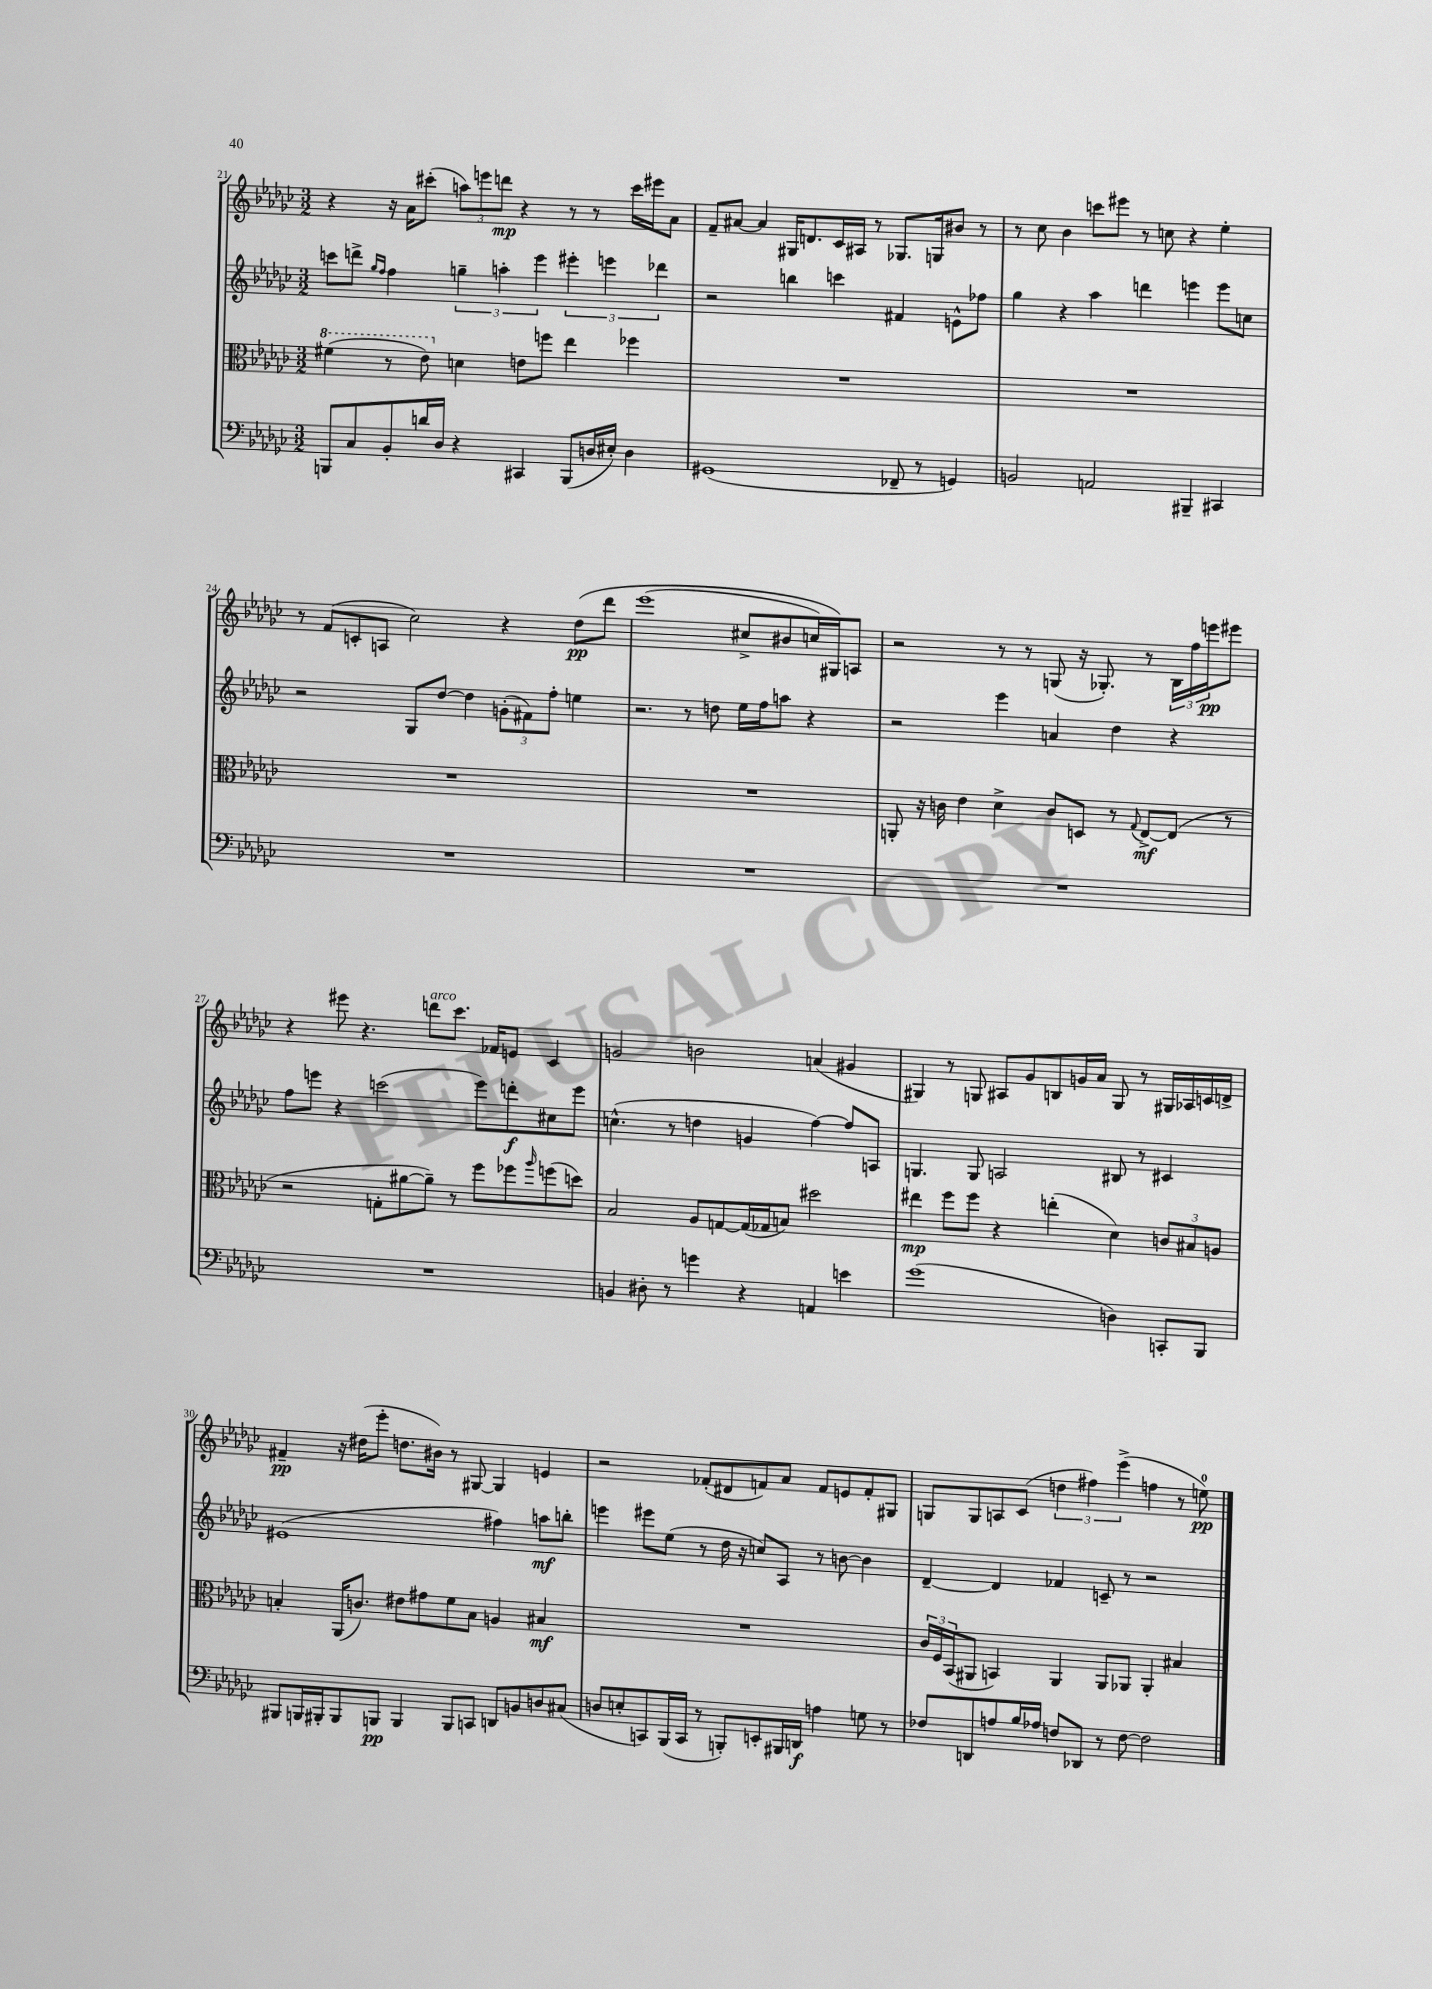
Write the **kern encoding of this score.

**kern	**dynam	**kern	**dynam	**kern	**dynam	**kern	**dynam
*part4	*part4	*part3	*part3	*part2	*part2	*part1	*part1
*staff4	*staff4	*staff3	*staff3	*staff2	*staff2	*staff1	*staff1
*clefF4	*	*clefC3	*	*clefG2	*	*clefG2	*
*k[b-e-a-d-g-c-]	*	*k[b-e-a-d-g-c-]	*	*k[b-e-a-d-g-c-]	*	*k[b-e-a-d-g-c-]	*
*M3/2	*	*M3/2	*	*M3/2	*	*M3/2	*
*	*	*8va	*	*	*	*	*
=21	=21	=21	=21	=21	=21	=21	=21
8BBBn/L	.	(4ff#X\	.	8cccn\L	.	4r	.
8C-/	.	.	.	8dddn^\J	.	.	.
.	.	.	.	16qqgg-/LL	.	.	.
.	.	.	.	16qqff/JJ	.	.	.
8BB-'/	.	8r	.	4ff\	.	16r	.
.	.	.	.	.	.	16a-\KL	.
16dn/L	.	8ee-\)	.	.	.	(8ccc#X'\J	.
16D-/JJ	.	.	.	.	.	.	.
*	*	*X8va	*	*	*	*	*
4r	.	4dn\	.	6ggn~\	.	12aan\L)	.
.	.	.	.	.	.	12eeen\	.
.	.	.	.	6aan'\	.	12dddn\J	mp
4CC#X/	.	8en\L	.	.	.	4r	.
.	.	.	.	6eee-\	.	.	.
.	.	8ffn\J	.	.	.	.	.
(8BBB/L	.	4ee-\	.	6eee#X'\	.	8r	.
16Dn/L	.	.	.	.	.	8r	.
.	.	.	.	6eeen\	.	.	.
16E#X'/JJ)	.	.	.	.	.	.	.
4D\	.	4ff-X\	.	.	.	16ccc#\LL	.
.	.	.	.	.	.	16eee#X\J	.
.	.	.	.	6ddd-X\	.	.	.
.	.	.	.	.	.	8a-\J	.
=22	=22	=22	=22	=22	=22	=22	=22
(1GG#X	.	1.r	.	2r	.	8f~/L	.
.	.	.	.	.	.	[8a#X/J	.
.	.	.	.	.	.	4a#/]	.
.	.	.	.	4bbn\	.	16G#X/KL	.
.	.	.	.	.	.	8.dn/	.
.	.	.	.	4cccn\	.	16c-/L	.
.	.	.	.	.	.	16A#X/JJ	.
.	.	.	.	.	.	8r	.
8FF-X~/	.	.	.	4f#X/	.	8.G-X/L	.
8r	.	.	.	.	.	.	.
.	.	.	.	.	.	16Gn/k	.
4GGn/)	.	.	.	8en^^\L	.	8b#X/J	.
.	.	.	.	8ff-X\J	.	8r	.
=23	=23	=23	=23	=23	=23	=23	=23
2BBn/	.	1.r	.	4gg-\	.	8r	.
.	.	.	.	.	.	8cc-\	.
.	.	.	.	4r	.	4b-\	.
2AAn/	.	.	.	4aa-\	.	8cccn\L	.
.	.	.	.	.	.	8eee#X\J	.
.	.	.	.	4dddn\	.	8r	.
.	.	.	.	.	.	8ccn\	.
4BBB#X~/	.	.	.	4eeen\	.	4r	.
4CC#X/	.	.	.	8eee\L	.	4ee-'\	.
.	.	.	.	8ccn\J	.	.	.
!!LO:LB:g=z
=24	=24	=24	=24	=24	=24	=24	=24
1.r	.	1.r	.	2r	.	8r	.
.	.	.	.	.	.	(8f/L	.
.	.	.	.	.	.	8cn'/	.
.	.	.	.	.	.	8An/J	.
.	.	.	.	8G-/L	.	2cc-\)	.
.	.	.	.	[8dd-/J	.	.	.
.	.	.	.	4dd-\]	.	.	.
.	.	.	.	(12gn'\L	.	4r	.
.	.	.	.	12f#X\)	.	.	.
.	.	.	.	12ff'\J	.	.	.
.	.	.	.	4een\	.	(8dd-\L	pp
.	.	.	.	.	.	8ddd-\J	.
=25	=25	=25	=25	=25	=25	=25	=25
1.r	.	1.r	.	2.r	.	(1eee-	.
.	.	.	.	8r	.	.	.
.	.	.	.	8ddn\	.	.	.
.	.	.	.	16ee-\LL	.	8cc#X^/L	.
.	.	.	.	16ff\J	.	.	.
.	.	.	.	8aan\J	.	8b#X/	.
.	.	.	.	4r	.	16ccn/L)	.
.	.	.	.	.	.	16G#X/J)	.
.	.	.	.	.	.	8An/J	.
=26	=26	=26	=26	=26	=26	=26	=26
1.r	.	8AAn'/	.	2r	.	2r	.
.	.	16r	.	.	.	.	.
.	.	16cn\	.	.	.	.	.
.	.	4e-\	.	.	.	.	.
.	.	4d-^\	.	4eee-\	.	8r	.
.	.	.	.	.	.	8r	.
.	.	8c/L	.	4an/	.	(8Gn/	.
.	.	8Dn/J	.	.	.	16r	.
.	.	.	.	.	.	8.G-X'/)	.
.	.	8r	.	4dd-\	.	.	.
.	.	8qqG-/	.	.	.	.	.
.	.	[8E-^/L	mf	.	.	8r	.
.	.	(8E-/J]	.	4r	.	24B-\LL	.
.	.	.	.	.	.	24ff\	.
.	.	.	.	.	.	24eeen\J	pp
.	.	8r	.	.	.	8eee#X\J	.
!!LO:LB:g=z
=27	=27	=27	=27	=27	=27	=27	=27
1.r	.	2r	.	8ff\L	.	4r	.
.	.	.	.	8eeen\J	.	.	.
.	.	.	.	4r	.	8eee#X\	.
.	.	.	.	.	.	4.r	.
.	.	8Gn'\L	.	(2cccn\	.	.	.
.	.	[8a#X\	.	.	.	.	.
!	!	!	!	!	!	!LO:TX:a:i:t=arco	!
.	.	8a#~\J])	.	.	.	8dddn\L	.
.	.	8r	.	.	.	8.ccc-\J	.
.	.	8ff\L	.	8eee\L)	.	.	.
.	.	.	.	.	.	16f-X/KL	.
.	.	8ff-X\	.	8dddn'\	f	8en/J	.
.	.	16qqaa-/	.	.	.	.	.
.	.	(8ffn\	.	8cc#X\	.	4c-/	.
.	.	8ddn\J)	.	8eee\J	.	.	.
=28	=28	=28	=28	=28	=28	=28	=28
4BBn/	.	2B-/	.	(4.ccn^^\	.	2gn/	.
8D#X'\	.	.	.	.	.	.	.
8r	.	.	.	8r	.	.	.
4gn\	.	8A-/L	.	4ddn\	.	2bn\	.
.	.	[8Gn/	.	.	.	.	.
4r	.	(16G/L]	.	4gn/	.	.	.
.	.	16G-X/J	.	.	.	.	.
.	.	8Bn/J)	.	.	.	.	.
4AAn/	.	2dd#X\	.	[4ff\)	.	(4an/	.
4en\	.	.	.	8ff/L]	.	4g#X/	.
.	.	.	.	8An/J	.	.	.
=29	=29	=29	=29	=29	=29	=29	=29
(1g-	.	4ee#X\	mp	4.Gn/	.	4G#X/)	.
.	.	8ff\L	.	.	.	8r	.
.	.	8ff\J	.	8G/	.	8Gn/	.
.	.	4r	.	2An/	.	8A#X/L	.
.	.	.	.	.	.	8g-/	.
.	.	(4een'\	.	.	.	8Bn/	.
.	.	.	.	.	.	16gn/L	.
.	.	.	.	.	.	16a-/JJ	.
4Dn\)	.	4d-\)	.	8B#X/	.	8G/	.
.	.	.	.	8r	.	8r	.
8CCn'/L	.	12cn/L	.	4c#X/	.	16G#X/LL	.
.	.	.	.	.	.	16A-X/	.
.	.	12B#X/	.	.	.	.	.
8BBB-/J	.	.	.	.	.	16cn/	.
.	.	12An/J	.	.	.	.	.
.	.	.	.	.	.	16dn^/JJ	.
!!LO:LB:g=z
=30	=30	=30	=30	=30	=30	=30	=30
8BBB#X/L	.	4Bn'/	.	(1e#X	.	4f#X~/	pp
16BBBn/L	.	.	.	.	.	.	.
16BBB#X'/J	.	.	.	.	.	.	.
8BBB#/	.	(16AA-/KL	.	.	.	16r	.
.	.	8.cn/J)	.	.	.	(16dd#X\KL	.
8BBBn/J	pp	.	.	.	.	8eee-'\J	.
4BBB/	.	8e#X\L	.	.	.	8.ddn\L	.
.	.	8g#X\	.	.	.	.	.
.	.	.	.	.	.	16b#X\Jk)	.
8BBB/L	.	8f\	.	.	.	8r	.
8CCn/J	.	8B\J	.	.	.	[8G#X/	.
8DDn/L	.	4An/	.	4ff#X\)	.	4G#/]	.
8BBn/	.	.	.	.	.	.	.
8Dn/	.	4B#X/	mf	8aan\L	mf	4en/	.
(8C#X/J	.	.	.	8bbn'\J	.	.	.
=31	=31	=31	=31	=31	=31	=31	=31
8Dn/L	.	1.r	.	4eeen\	.	2r	.
8En'/	.	.	.	.	.	.	.
8CCn/)	.	.	.	8eee#X\L	.	.	.
(16BBB-/L	.	.	.	(8ee-\J	.	.	.
16CC/JJ	.	.	.	.	.	.	.
8r	.	.	.	8r	.	(8f-X'/L	.
8BBBn'/L)	.	.	.	16dd-\	.	8d#X/	.
.	.	.	.	16r	.	.	.
8EEn'/	.	.	.	8ccn/L)	.	8fn/)	.
16BBB#X/L	.	.	.	8A-/J	.	8a-/J	.
16DDn/JJ	f	.	.	.	.	.	.
4An\	.	.	.	8r	.	8f/L	.
.	.	.	.	[8bn\	.	8en/	.
8Gn\	.	.	.	4b\]	.	8f'/	.
8r	.	.	.	.	.	8G#X/J	.
=32	=32	=32	=32	=32	=32	=32	=32
8F-X/L	.	24c-/LL	.	[4d-~/	.	8Gn/L	.
.	.	24F/	.	.	.	.	.
.	.	(24BB-/J	.	.	.	.	.
8DDn/	.	8AA#X/J	.	.	.	8G/	.
8An/	.	4BBn/)	.	4d-/]	.	8An/	.
16B-/L	.	.	.	.	.	(8c-/J	.
16A-X/JJ	.	.	.	.	.	.	.
8Fn/L	.	4AA#/	.	4f-X/	.	6ddn\	.
8DD-X/J	.	.	.	.	.	.	.
.	.	.	.	.	.	6ff#X\)	.
8r	.	8AA#/L	.	8cn~/	.	.	.
.	.	.	.	.	.	(6eee-^\	.
[8F\	.	8AA-X/J	.	8r	.	.	.
2F\]	.	4AA-'/	.	2r	.	4ffn\	.
.	.	4B#X/	.	.	.	8r	.
.	.	.	.	.	.	8een\)	pp
==	==	==	==	==	==	==	==
*-	*-	*-	*-	*-	*-	*-	*-
